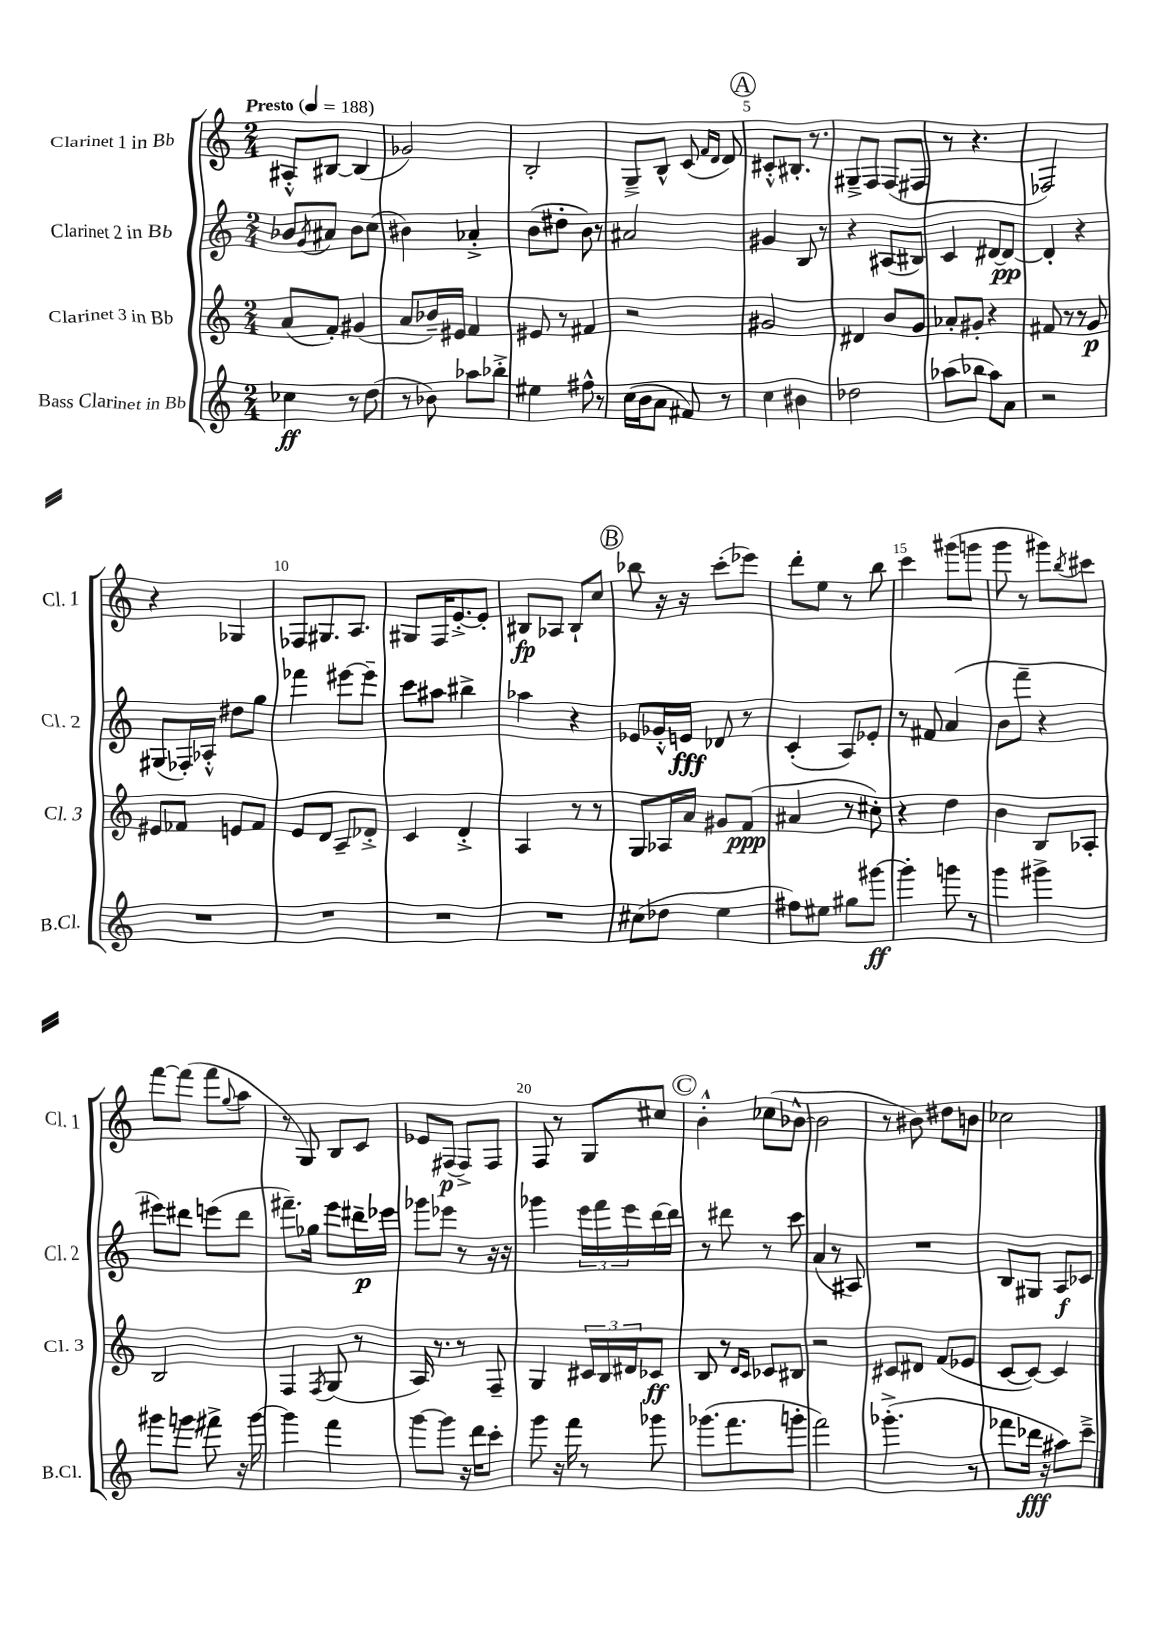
<<
\new StaffGroup <<
\new Staff = "s0" \with { instrumentName = "Clarinet 1 in Bb" shortInstrumentName = "Cl. 1" } {
    \clef treble \key c \major \numericTimeSignature \time 2/4 \tempo "Presto" 4 = 188
    ais8-.-^ bis8~ bis4( |
    ges'2) |
    b2-. |
    g8---> b8-^ c'8( \grace { f'16 d'16 } d'8) |
    \mark \markup { \circle "A" } cis'8-.-^ bis8.-. r8. |
    gis8---> f8 f8( fis8 |
    r8 r4. |
    fes2) |
    r4 ges4 |
    fes8 gis8. a8. |
    gis8 f16 e'8.~-.-> e'8-. |
    bis8\fp aes8 bis8-! c''8 |
    \mark \markup { \circle "B" } bes''8 r16 r16 c'''8-.( ees'''8) |
    d'''8-. e''8 r8 b''8 |
    c'''4 gis'''8( g'''8 |
    g'''8 r8 gis'''8) \acciaccatura { b''8 } cis'''8 |
    f'''8~ f'''8( f'''8 \appoggiatura { g''8 } a''8 |
    r8 g8) b8 c'8 |
    ees'8 fis8\p( fis8->) fis8 |
    f8 r8 g8 cis''8 |
    \mark \markup { \circle "C" } b'4-.-^ ces''8( bes'8~-^ |
    bes'2 |
    r8 bis'8) dis''8 b'8 |
    ces''2 \bar "|." |
}
\new Staff = "s1" \with { instrumentName = "Clarinet 2 in Bb" shortInstrumentName = "Cl. 2" } {
    \clef treble \key c \major \numericTimeSignature \time 2/4
    bes'8 \acciaccatura { g'8 } ais'8 bes'8 c''8( |
    bis'4) aes'4-.-> |
    b'8( dis''8-. b'8) r8 |
    ais'2 |
    \mark \markup { \circle "A" } gis'4 b8 r8 |
    r4 ais8( bis8) |
    c'4 dis'8~ dis'8~\pp |
    dis'4-. r4 |
    gis8( fes16-.) aes16-.-^ dis''8 g''8 |
    fes'''4 eis'''8~ eis'''8-- |
    c'''8 ais''8 bis''4-> |
    aes''4 r4 |
    \mark \markup { \circle "B" } ees'8 ges'16-.-^ e'16\fff des'8 r8 |
    c'4-.( a8) ees'8-. |
    r8 fis'8 a'4( |
    b'8 f'''8-- r4 |
    eis'''8) dis'''8 e'''8( dis'''8 |
    fis'''8.--) ges''16 e'''8 dis'''16--\p ees'''16 |
    ges'''8 ees'''8 r8 r16 r16 |
    ges'''4 \tuplet 3/2 { e'''16 f'''16 e'''16 } d'''16~ d'''16 |
    \mark \markup { \circle "C" } r8 dis'''8 r8 c'''8 |
    a'4( r8 ais8) |
    R2 |
    b8 gis8 a8\f ces'8 \bar "|." |
}
\new Staff = "s2" \with { instrumentName = "Clarinet 3 in Bb" shortInstrumentName = "Cl. 3" } {
    \clef treble \key c \major \numericTimeSignature \time 2/4
    a'8( f'8-.) gis'4( |
    a'8 bes'16--) eis'16 f'4 |
    eis'8 r8 fis'4 |
    r2 |
    \mark \markup { \circle "A" } gis'2 |
    dis'4 b'8 g'8 |
    aes'8-. gis'8-. r4 |
    fis'8 r8 r8 g'8\p |
    eis'8 fes'8 e'8 fes'8 |
    e'8 d'8 a8-- des'8-.-> |
    c'4 d'4-.-> |
    a4 r8 r8 |
    \mark \markup { \circle "B" } g8 aes16 a'16 gis'8 f'8\ppp( |
    ais'4 r8 cis''8-.) |
    r4 d''4 |
    b'4 b8 aes8-. |
    b2 |
    f4 \acciaccatura { f8 } g8( r8 |
    a16) r8. r8 f8-- |
    g4 \tuplet 3/2 { cis'16 b16 dis'16 } ces'8\ff |
    \mark \markup { \circle "C" } b8 r8 \grace { d'16 c'16 } ces'8 bis8 |
    r2 |
    cis'8 dis'8 f'8( ees'8 |
    c'8~ c'8~) c'4 \bar "|." |
}
\new Staff = "s3" \with { instrumentName = "Bass Clarinet in Bb" shortInstrumentName = "B.Cl." } {
    \clef treble \key c \major \numericTimeSignature \time 2/4
    ces''4\ff r8 d''8( |
    r8 bes'8) aes''8 bes''8-.-> |
    eis''4 fis''8-^ r8 |
    c''16( b'16 a'8 fis'8) r8 |
    \mark \markup { \circle "A" } c''4 bis'4 |
    des''2 |
    aes''8( bes''8 aes''8) a'8 |
    r2 |
    R2 |
    R2 |
    R2 |
    R2 |
    \mark \markup { \circle "B" } cis''8( des''8 e''4 |
    fis''8) eis''8 gis''8 gis'''8~\ff |
    gis'''4-. g'''8 r8 |
    g'''4 gis'''4-> |
    gis'''8 g'''8 fis'''8-> r16 g'''16~ |
    g'''4 f'''4 |
    g'''8~ g'''8 r16 d'''16 c'''8-. |
    g'''8 r16 f'''16 r8 ges'''8 |
    \mark \markup { \circle "C" } ges'''8.( f'''8. g'''8-. |
    f'''2) |
    ges'''4.-.->( r8 |
    fes'''8 des'''16\fff r16 ais''8) c'''8---> \bar "|." |
}
>>
>>
\layout { \context { \Score \override BarNumber.break-visibility = ##(#f #t #t) barNumberVisibility = #(every-nth-bar-number-visible 5) } }
